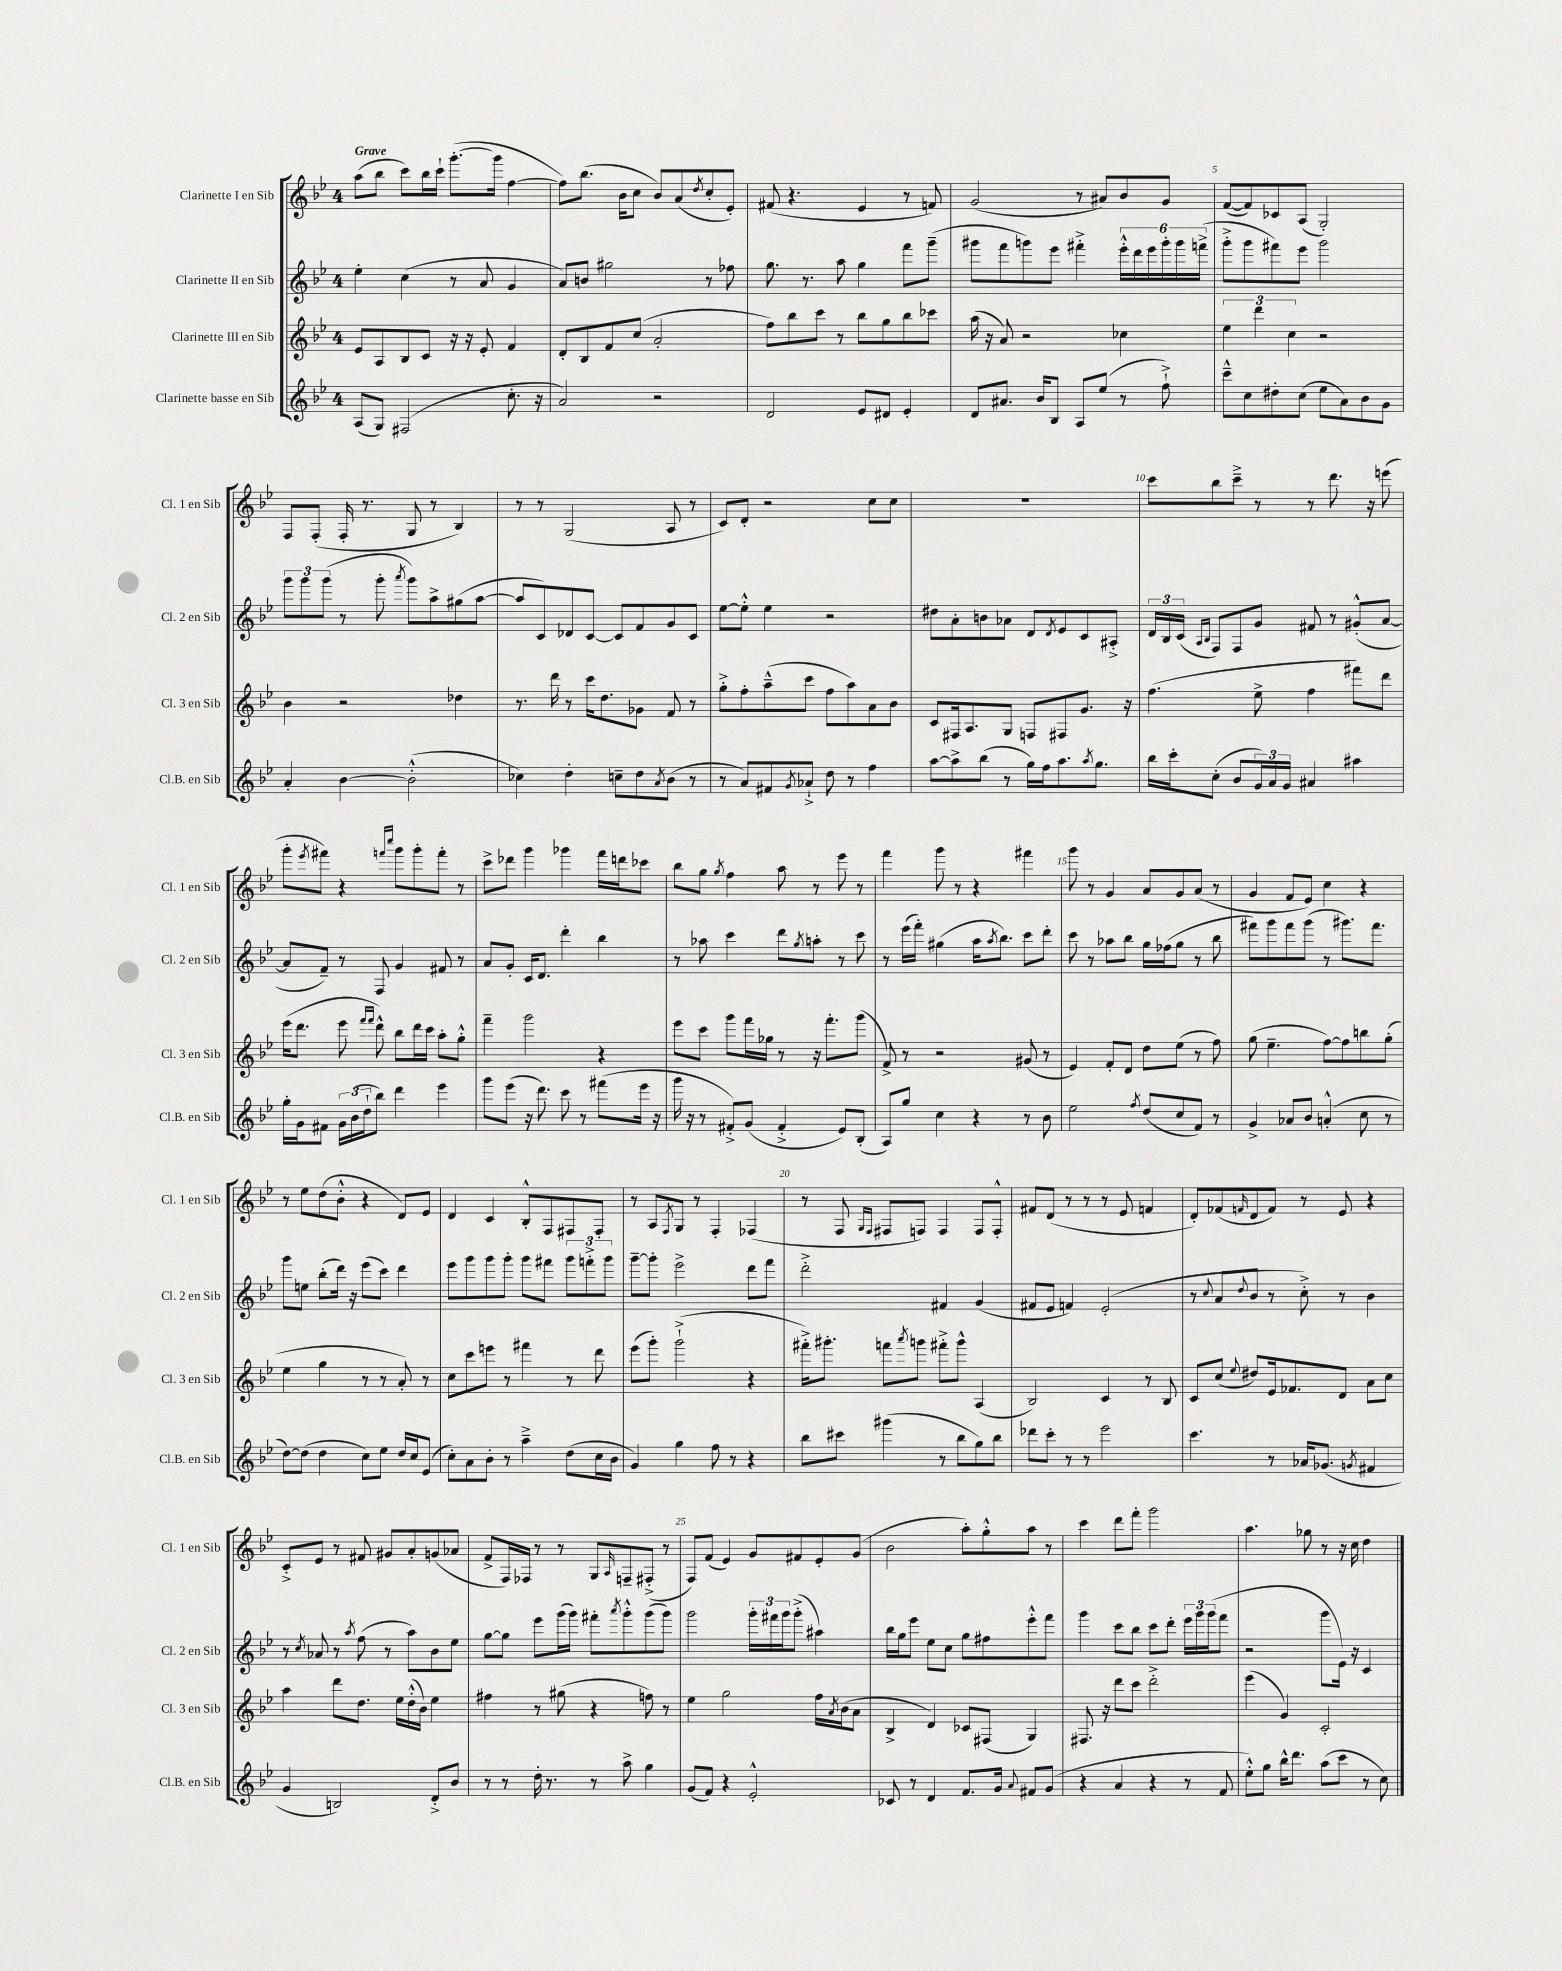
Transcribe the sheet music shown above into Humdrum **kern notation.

**kern	**kern	**kern	**kern
*part4	*part3	*part2	*part1
*staff4	*staff3	*staff2	*staff1
*I"Clarinette basse en Sib	*I"Clarinette III en Sib	*I"Clarinette II en Sib	*I"Clarinette I en Sib
*I'Cl.B. en Sib	*I'Cl. 3 en Sib	*I'Cl. 2 en Sib	*I'Cl. 1 en Sib
*clefG2	*clefG2	*clefG2	*clefG2
*k[b-e-]	*k[b-e-]	*k[b-e-]	*k[b-e-]
*M4/4	*M4/4	*M4/4	*M4/4
=1	=1	=1	=1
!	!	!	!LO:TX:a:B:t=Grave
(8A/L	8e-/L	4ee-'\	(8aa\L
8G/J)	8A/	.	8bb-\J
(2F#X/	8B-/	(4cc\	8ccc\L)
.	8c/J	.	16bb-\L
.	.	.	16ccc`\JJ
.	16r	8r	([8.ggg'\L
.	16r	.	.
.	8e-'/	8a/	.
.	.	.	16ggg\Jk]
8.cc'\	4f/	4g/	[4ff\
16r	.	.	.
=2	=2	=2	=2
2a/)	8d'/L	8a/L)	8ff\L])
.	8B-/	8bn/J	(8.bb-\J
.	8f/	2gg#X\	.
.	.	.	16b-\KL
.	(8cc/J	.	8cc\J
2r	2a'/	.	8b-/L)
.	.	.	(8a/
.	.	.	8qdd/
.	.	8r	8cc'/
.	.	8ff-X\	8e-'/J)
=3	=3	=3	=3
2d/	8ff\L)	8.gg\	(8f#X/
.	8bb-\	.	4.r
.	.	8.r	.
.	8ccc\J	.	.
.	8r	8aa\	.
8e-/L	8bb-\L	4gg\	4e-/
8d#X/J	8gg\	.	.
4e-'/	8bb-\	8fff\L	8r
.	8ccc-X\J	(8ggg~\J	8fn/)
=4	=4	=4	=4
8d/L	(16aa\	8ggg#X\L	(2g/
.	16r	.	.
8.a#X/J	8a/)	8fff\	.
.	2r	8gggn\)	.
16b-/KL	.	.	.
8B-/J	.	8eee-\J	.
8A/L	.	4fff#X'^\	8r
(8ee-/J	.	.	8a#X/L)
8r	4cc-X\	24eee-'^^\LL	8b-/
.	.	24ddd\	.
.	.	24eee-\	.
8ff`^\)	.	24ggg'\	8g/J
.	.	24ggg\	.
.	.	(24fffn^\JJ	.
=5	=5	=5	=5
8ccc~^^\L	6ee-\	8ggg'^\L	([8f/L
8cc\	.	8ggg\	8f/])
.	6ddd\	.	.
8dd#X'\	.	8fff#X\)	8c-X/
.	6cc\	.	.
(8cc\J	.	8eee-\J	(8A/J
8ee-\L	2r	2ggg\	2G'/)
8a\)	.	.	.
8b-\	.	.	.
8g\J	.	.	.
!!LO:LB:g=z
=6	=6	=6	=6
4a'/	4b-\	12ggg\L	8F/L
.	.	12ggg\	.
.	.	.	(8F'/J
.	.	(12ggg\J	.
[4b-\	2r	8r	16F'/
.	.	.	8.r
.	.	8ggg'\	.
.	.	8qaaa/	.
(2b-'^^\]	.	8ggg\L)	8G/
.	.	8aa^\	8r
.	4dd-X\	(8gg#X\	4B-/)
.	.	[8aa\J	.
=7	=7	=7	=7
4cc-X\)	8.r	8aa/L]	8r
.	.	8c/)	8r
.	16ddd\	.	.
4dd'\	8r	8d-X/	(2G/
.	16ccc\KL	[8c/J	.
.	8.dd\	.	.
8ccn~\L	.	8c/L]	.
8dd\	8g-X\J	8f/	.
8qa/	.	.	.
(8b-\J	8f/	8g/	8A/
8r	8r	8c/J	8r
=8	=8	=8	=8
8r	8gg'^\L	[8ee-\L	8c/L)
8a/L)	8ff'\	8ee-'^^\J]	8d'/J
8f#X/	(8aa~^^\	4ee-\	2r
8qg/	.	.	.
8a-X`^/J	8ccc\J	.	.
8dd\	8ff\L	2r	.
8r	8aa\)	.	.
4ff\	8a\	.	8cc\L
.	8b-\J	.	8cc\J
=9	=9	=9	=9
[8aa\L	8c/L	8dd#X\L	1r
8aa^\]	16F#X/k	8a'\	.
.	8.A/	.	.
(8bb-\J	.	8bn\	.
8r	8G/J	8a-X\J	.
16gg\LL)	8Fn/L	8d/L	.
16ff\J	.	.	.
.	.	8qd/	.
8.aa\	8F#X/	8e-/	.
.	8.g/J	8c/	.
8qaa/	.	.	.
8.gg\J	.	.	.
.	.	8A#X'^/J	.
.	16r	.	.
=10	=10	=10	=10
16bb-\LL	(4.ff\	24d/LL	8ccc\L
.	.	24B-/	.
16ccc'\J	.	.	.
.	.	(24c/JJ	.
.	.	16qqA/LL	.
.	.	16qqB-/JJ	.
(8cc'\J	.	8F/L)	8bb-\
8b-/L	.	8F/	8ccc~^\J
24g/L)	8ee-^\	8g/J	8r
24a/	.	.	.
24g/JJ	.	.	.
4a#X/	4ff\	8f#X/	8r
.	.	8r	8.ddd\
4aa#X\	8fff#X\L)	(8g#X'^^/L	.
.	.	.	16r
.	8ddd\J	[8a/J	(8eeen\
!!LO:LB:g=z
=11	=11	=11	=11
16gg'\LL	(16eee-\KL	8a/L]	8ggg'\L
16g\J	8.ddd\J	.	.
.	.	.	8qeee-/
8f#X\J	.	8f~/J)	8fff#X\J)
24g\LL	8eee-\	8r	4r
(24b-\	.	.	.
24dd`\J	.	.	.
.	16qqfff/LL	.	.
.	16qqfff/JJ	.	.
8bb-\J)	8ddd^^\)	8F/	.
.	.	.	16qqfffn/LL
.	.	.	16qqcccc/JJ
4ddd\	8bb-\L	4g/	8ggg\L
.	16ddd\L	.	8ggg'\
.	16ccc\JJ	.	.
4eee-\	8aa'\L	8f#X/	8fff'\J
.	8gg'^^\J	8r	8r
=12	=12	=12	=12
8ggg\L	4fff~\	8a/L	8ccc^\L
(8eee-\J	.	8g'/J	8ddd-X\J
16r	2ggg\	16c/KL	4ggg\
8.ddd\)	.	8.d/J	.
8ccc\	.	4ddd'\	4ggg-X\
8r	.	.	.
(8fff#X\L	4r	4bb-\	16fff\LL
.	.	.	16dddn\J
16eee-\Jk	.	.	8ccc-X\J
16r	.	.	.
=13	=13	=13	=13
16ggg\	8eee-\L	8r	8bb-\L
16r	.	.	.
8r	8ccc\J	8aa-X\	8gg\J
.	.	.	8qgg/
8f#X'^/L)	8ggg\L	4ccc\	4ff\
(8g/J	16fff\L	.	.
.	16gg-X\JJ	.	.
4f#'^/	8r	8ddd\L	8aa\
.	.	8qgg/	.
.	16r	8aan'\J	8r
.	8.fff'\L	.	.
8e-/L)	.	8r	8eee-\
(8B-'/J	(8ggg\J	8ccc\	8r
=14	=14	=14	=14
8A/L)	8f^/)	8r	4fff\
8gg/J	8r	(16eee-\LL	.
.	.	16fff'\JJ)	.
4cc\	2r	(4gg#X\	8ggg\
.	.	.	8r
4r	.	16aa\KL	4r
.	.	8qaa/	.
.	.	8.bb-\J)	.
8r	(8g#X/	8ccc\L	4fff#X\
8b-\	8r	8ddd'\J	.
=15	=15	=15	=15
2ee-\	4e-/)	8ccc\	8ggg\
.	.	8r	8r
.	8f'/L	8aa-X\L	4g/
.	8d/J	8bb-\J	.
8qff/	.	.	.
(8dd/L	8dd\L	16gg\LL	8a/L
.	.	(16ff-X\J	.
8cc/	(8ee-\J	8gg\J	8g/
8f/J)	8r	8r	(8a/J
8r	8ff\)	8bb-\	8r
=16	=16	=16	=16
4g^/	(8gg\	8fff#X\L)	4g/
.	4.ee-~\	8ggg\	.
8a-X/L	.	8fff#\	8f/L
8b-/J	.	(8ggg\J	8e-/J)
(4an'^^/	[8ff\L)	8r	4cc\
.	8ff\]	8.ggg#X\L)	.
8cc\	8bbn\	.	4r
.	.	8.fff#\J	.
8r	(8gg'\J	.	.
!!LO:LB:g=z
=17	=17	=17	=17
[8dd\L)	4ee-\	8ggg\L	8r
(8dd\J]	.	8een\J	8ee-\L
4dd\	4gg\	(8bb-'\L	(8dd\
.	.	16ddd\Jk)	8b-'^^\J
.	.	16r	.
8cc\L)	8r	(8eee-\L	4r
8ee-\J	8r	8ccc\J)	.
16dd/LL	8a'/)	4ddd\	8d/L)
16cc/J	.	.	.
(8e-/J	8r	.	8e-/J
=18	=18	=18	=18
8cc'\L)	8cc\L	8eee-\L	4d/
8a\	8ccc\	8ggg\	.
8b-'\J	8eeen\J	8ggg\	4c/
8r	8r	8ggg'\J	.
4aa~^\	4fff#X\	8ggg\L	8B-'^^/L
.	.	8fff#X\J	8F/
(8dd\L	8r	12ggg\L	8F#X/
.	.	12fffn'^\	.
16cc\L	8ddd\	.	8F#'/J
.	.	12ggg\J	.
16b-\JJ	.	.	.
=19	=19	=19	=19
4g/)	(8eee-\L	[8ggg~\L	8r
.	8ggg'\J)	8ggg'\J]	8A/L
.	.	.	8qF/
4gg\	(2ggg`^\	2eee-^\	8G/J
.	.	.	8r
8ff\	.	.	4F'/
8r	.	.	.
4r	4r	8ddd\L	(4F-X/
.	.	8fff\J	.
=20	=20	=20	=20
8bb-\L	16fff#X'^\KL)	2ddd'^\	8r
.	8.ggg#X'\J	.	.
8ccc#X\J	.	.	8F/
.	.	.	16qqG/LL
.	.	.	16qqF/JJ
(4ggg#X\	8fffn\L	.	8F#X/L
.	8qaaa/	.	.
.	8gggn\J	.	8Fn/J)
8r	8fff#X'^\L	4f#X/	4F/
8bb-\L	8ggg^^\J	.	.
8gg\)	(4A/	(4g/	8F/L
8bb-\J	.	.	8F'^^/J
=21	=21	=21	=21
8ddd-X\L	2B-/)	8f#X/L	8f#X/L
8ccc'\J	.	8e-/J	(8d/J
8r	.	4fn/)	8r
8r	.	.	8r
2eee-\	4c/	(2e-'/	8r
.	.	.	8e-/
.	8r	.	4fn/
.	8B-/	.	.
=22	=22	=22	=22
4.ccc\	8c/L	8r	8d'/L)
.	.	8qqcc/	.
.	(8cc/J	8a/L	(8f-X/
.	8qqee-/	8qqdd/	16qqfn/
.	8dd#X/L)	8b-/J	8d/
8r	16e-/k	8r	8f/J)
.	8.f-X/	.	.
16a-X/KL	.	8cc'^\)	8r
(8.g-X/J	.	.	.
.	8d/J	8r	8e-/
8qgn/	.	.	.
4f#X/	8a\L	4b-\	4r
.	8cc\J	.	.
!!LO:LB:g=z
=23	=23	=23	=23
4g/	4aa\	8r	8c'^/L
.	.	8qcc/	.
.	.	8a-X/	8e-/J
2Bn/)	8ddd\L	8r	8r
.	.	8qaa/	.
.	8.dd\J	(8ff\	8f#X/
.	.	8r	8g#X/L
.	16ee-\LL	.	.
.	(16dd'^^\	8aa\L)	8a'/
.	16b-\JJ)	.	.
8d'^/L	4ee-\	8b-\	(8gn/
8b-/J	.	8ee-\J	8a-X/J
=24	=24	=24	=24
8r	4ff#X\	[8gg\L	8f^/L
8r	.	8gg\J]	16F/L)
.	.	.	16F-X/JJ
16dd'\	8r	8eee-\L	8r
8.r	.	.	.
.	(8gg#X\	(16ggg\L	8r
.	.	16ggg\JJ)	.
8r	4r	8fff#X'\L	8G/L
.	.	8qaaa/	16qqA/
8aa^\	.	8ggg'^^\	8Fn~/
4gg\	8ffn\)	(8ggg\	(8F#X'^/J
.	8r	8ggg\J)	8r
=25	=25	=25	=25
(8g/L	4ee-\	2ggg\	8F/L)
8f/J)	.	.	(8f/J
4r	2gg\	.	4e-/)
2e-'^^/	.	24ggg'\LL	8g/L
.	.	24fff#X\	.
.	.	24ggg\J	.
.	.	(8ggg'^\J	8f#X/
.	16ff\LL	4aa#X\)	8e-'/
.	8qa/	.	.
.	(16b-\J	.	.
.	8a\J	.	(8g/J
=26	=26	=26	=26
8c-X/	4B-^/	16bb-\LL	2b-\
.	.	16gg\J	.
8r	.	8eee-\J	.
4d/	4d/)	8ee-\L	.
.	.	8cc\J	.
8.f/L	8c-X/L	8gg\L	8aa'\L)
.	(8F#X/J	8ff#X\	8gg'^^\
16g/Jk	.	.	.
8qqa/	.	.	.
8f#X/L	4G/)	8eee-'^^\	8aa\J
(8g/J	.	8fff\J	8r
=27	=27	=27	=27
4r	8.F#X/	4ggg\	4ccc\
.	16r	.	.
4a/	8ddd\L	8ccc\L	8ddd\L
.	8ccc\J	8bb-\J	8fff'\J
4r	2ddd'^\	8ccc\L	2ggg\
.	.	8ddd'\J	.
8r	.	24eee-\LL	.
.	.	24ggg\	.
.	.	(24ggg\J	.
8f/	.	8fff\J	.
=28	=28	=28	=28
8ee-'^^\L)	(4eee-\	2r	4.aa\
8gg\J	.	.	.
16bb-^^\KL	4g/)	.	.
8.ddd\J	.	.	.
.	.	.	8gg-X\
(8aa\L	2c'/	8ggg\L	8r
8ccc\J	.	16e-\Jk)	16r
.	.	16r	16cc\
8r	.	4c/	4dd\
8cc\)	.	.	.
==	==	==	==
*-	*-	*-	*-
